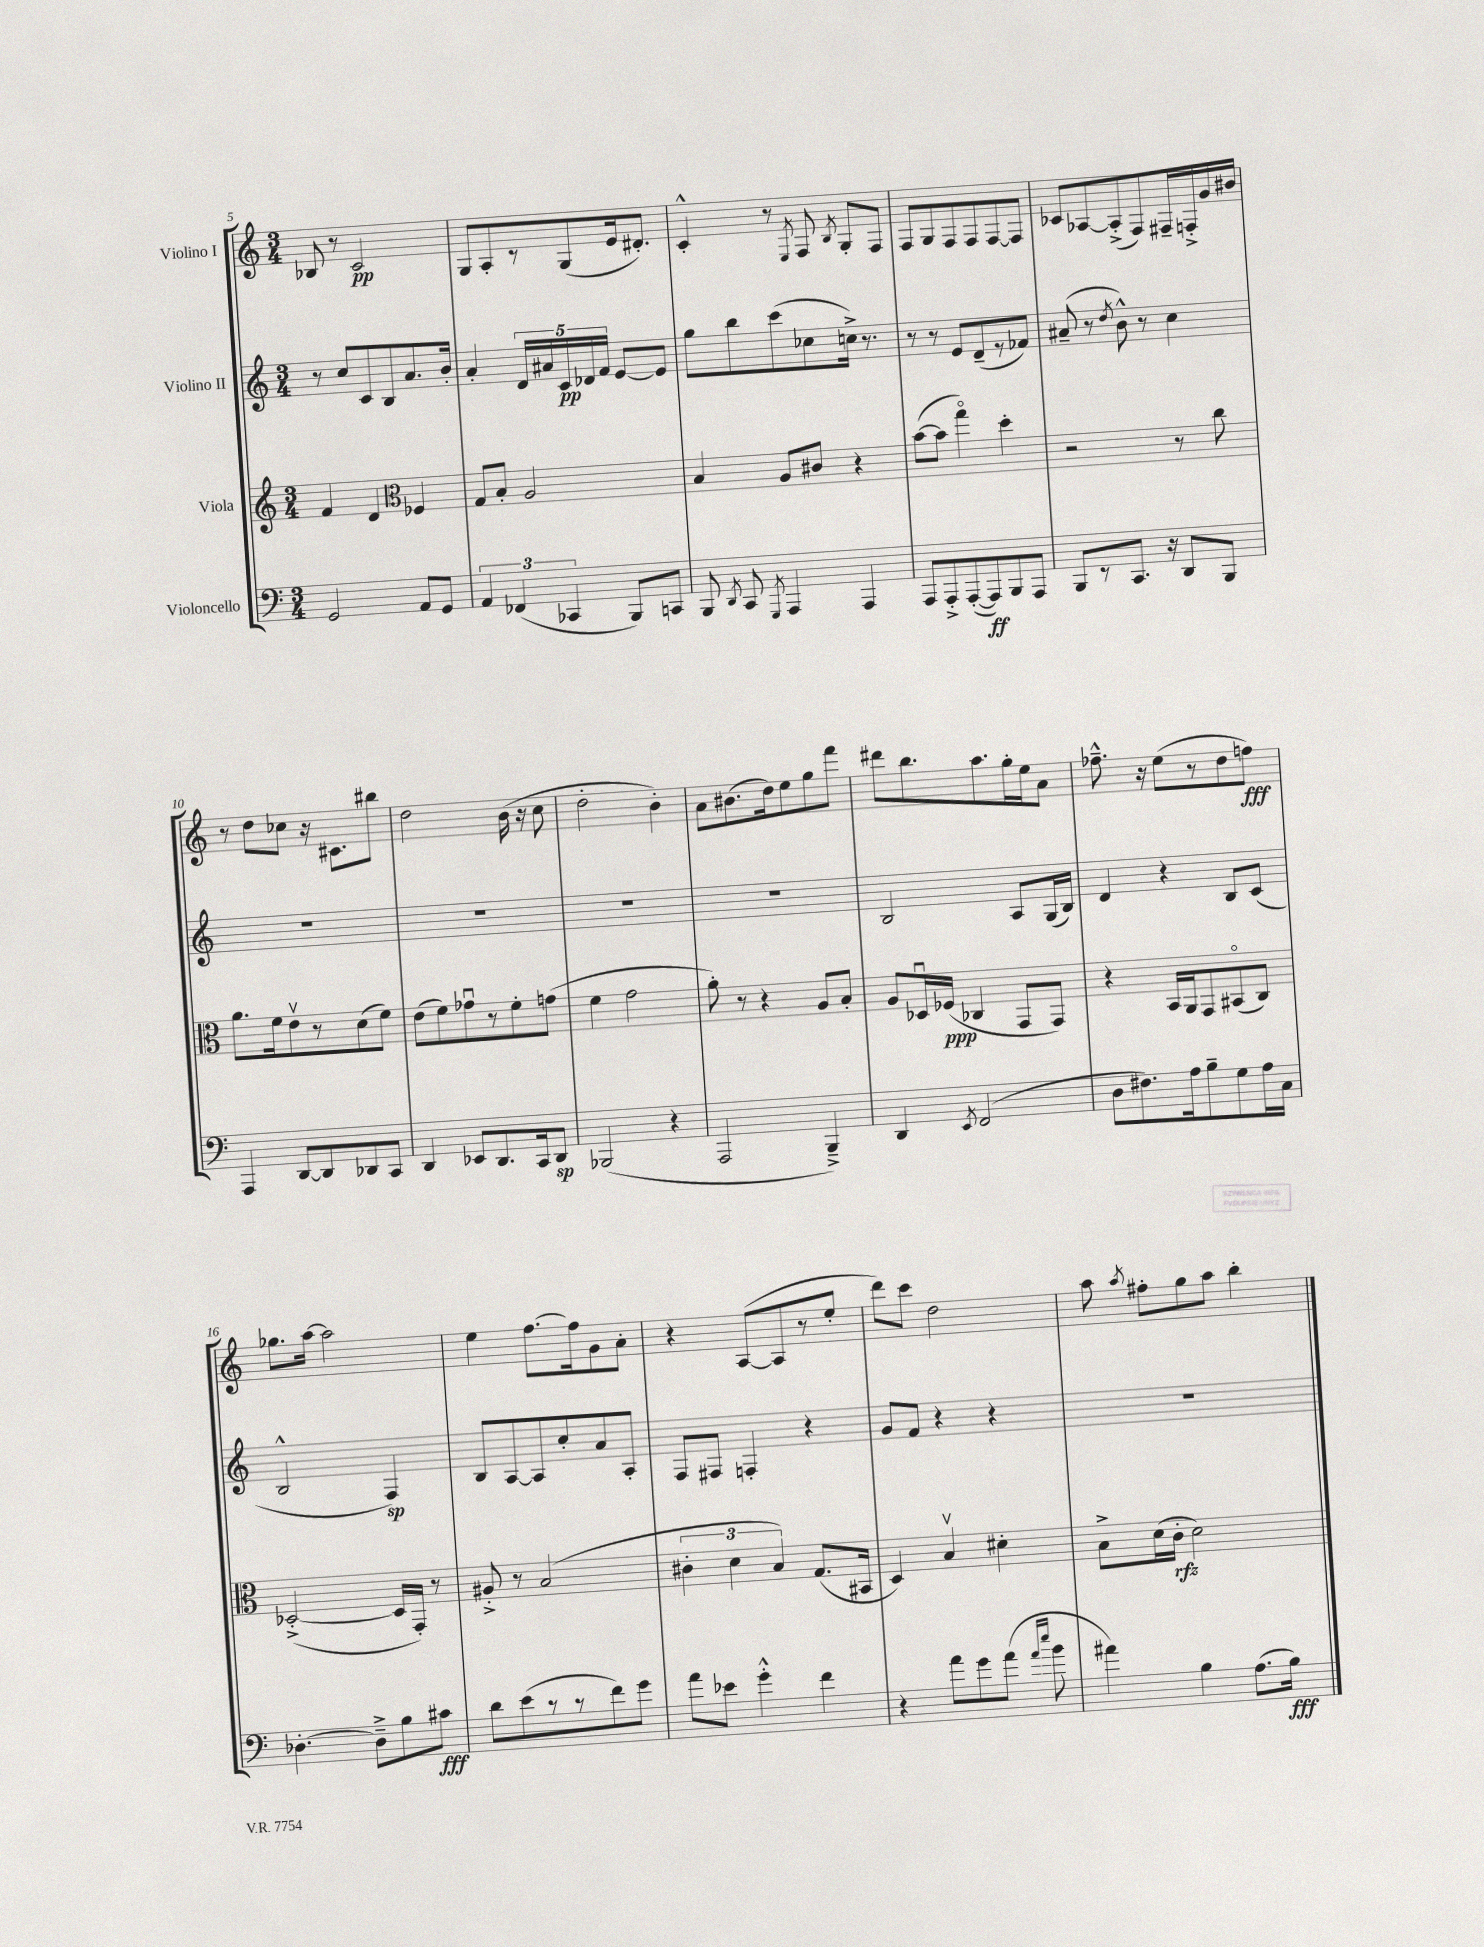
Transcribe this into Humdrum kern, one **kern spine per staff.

**kern	**kern	**kern	**kern
*staff4	*staff3	*staff2	*staff1
*clefF4	*clefG2	*clefG2	*clefG2
*k[]	*k[]	*k[]	*k[]
*M3/4	*M3/4	*M3/4	*M3/4
2GG/	4f/	8r	8B-/
.	.	8cc/L	8r
.	4d/	8c/	2c/
.	.	8B/	.
*	*clefC3	*	*
8AA/L	4F-/	8.a/	.
8GG/J	.	.	.
.	.	16b'/Jk	.
=	=	=	=
6AA/	8G/L	4a'/	8G/L
.	8B'/J	.	8A'/
(6FF-/	.	.	.
.	2A/	20d/LL	8r
.	.	20a#/	.
6CC-/	.	.	.
.	.	20c/	.
.	.	.	(8G/
.	.	20d-/	.
.	.	20f/JJ	.
8BBB/L)	.	[8e/L	16e/k
.	.	.	8.d#'/J)
8CC/J	.	8e/]J	.
=	=	=	=
8BBB/	4B/	8gg\L	4c'^^/
8qDD/	.	.	.
8CC/	.	8bb\	.
8qGGG/	.	.	.
4AAA/	8A/L	(8ccc\	8r
.	.	.	8qE/
.	8c#/J	8cc-\	8F/
.	.	.	8qB/
4AAA/	4r	16cc^\Jk)	8G'/L
.	.	8.r	.
.	.	.	8F/J
=	=	=	=
8AAA/L	([8b\L	8r	8F/L
8AAA'^/	8b\]J	8r	8G/
([8AAA'/	4ggo\)	8e/L	8F/
8AAA/])	.	(8d~/	8F/
8BBB/	4dd'\	8r	[8F/
8AAA/J	.	8f-/J)	8F/]J
=	=	=	=
8BBB/L	2r	(8a#~/	8c-/L
8r	.	8r	[8A-/
.	.	8qdd/	.
8.CC/J	.	8b^^\)	(8A-'^/]
.	.	8r	8F/)
16r	.	.	.
8DD/L	8r	4cc\	16F#~/L
.	.	.	16F'^/
8BBB/J	8cc\	.	16g/
.	.	.	16b#/JJ
=	=	=	=
4AAA/	8.a\L	2.r	8r
.	.	.	8dd\L
.	16f\k	.	.
[8DD/L	8ev\	.	8cc-\J
8DD/]	8r	.	16r
.	.	.	8.c#\L
8DD-/	(8d\	.	.
8CC/J	8f\J)	.	8bb#\J
=	=	=	=
4DD/	(8e\L	2.r	2dd\
.	8f\)	.	.
8EE-/L	8g-u\	.	.
8.DD/	8r	.	.
.	8f'\	.	(16b\
16CC/k	.	.	16r
8DD/J	(8g\J	.	8cc\
=	=	=	=
(2BBB-/	4f\	2.r	2dd'\
.	2g\	.	.
4r	.	.	4b'\)
=	=	=	=
2AAA/	8a'\)	2.r	8a\L
.	8r	.	(8.b#\
.	4r	.	.
.	.	.	16dd\k)
.	.	.	8ee\
4BBB~^/)	8A/L	.	8gg\
.	8B'/J	.	8fff\J
=	=	=	=
4DD/	8A/L	2B/	8ddd#\L
.	16D-u/L	.	8.bb\
.	(16F-/JJ	.	.
8qEE/	.	.	.
(2FF/	4C-/	.	.
.	.	.	8.aa\
.	8GG/L	8A/L	16gg'\L
.	.	.	16ee\J
.	8GG/J)	(16G/L	8a\J
.	.	16B/JJ)	.
=	=	=	=
8D\L	4r	4d/	8.ff-~^^\
8.F#\)	.	.	.
.	.	.	16r
.	16BB/LL	4r	(8ee\L
16A\k	16AA/J	.	.
8B~\	8GG/	.	8r
8G\	(8BB#o/	8B/L	8dd\
16A\L	8C/J)	(8c/J	8ff\J)
16C\JJ	.	.	.
=	=	=	=
[4.D-'\	([2D-'^/	2B^^/	8.gg-\L
.	.	.	[16aa\Jk
.	.	.	2aa\]
8D-~^\]L	.	.	.
8B\	16D-/]LL	4F/)	.
.	16GG'/JJ)	.	.
8c#\J	8r	.	.
=	=	=	=
8d\L	8A#'^/	8B/L	4ee\
(8e\	8r	[8A/	.
8r	(2B/	8A/]	[8.ff\L
8r	.	8cc'/	.
.	.	.	16ff\]k
8f\)	.	8a/	8g\
8g\J	.	8A'/J	8a'\J
=	=	=	=
8a\L	6c#'\	8F/L	4r
8e-\J	.	8F#/J	.
.	6d\	.	.
4g'^^\	.	4F'/	([8A/L
.	6B/)	.	.
.	.	.	8A/]
4f\	(8.G/L	4r	8r
.	.	.	8ee'/J
.	16BB#/Jk	.	.
=	=	=	=
4r	4D/)	8g/L	8ddd\L)
.	.	8f/J	8ccc\J
8a\L	4Bv/	4r	2dd\
8g\	.	.	.
(8a\J	4d#'\	4r	.
16qqa/LL	.	.	.
16qqee/JJ	.	.	.
8b\	.	.	.
=	=	=	=
4a#\)	8B^\L	2.r	8aa\
.	.	.	8qaa/
.	(16d\L	.	8ff#'\L
.	16c'\JJ	.	.
4B\	2d\)	.	8gg\
.	.	.	8aa\J
(8.A\L	.	.	4bb'\
16B\Jk)	.	.	.
==	==	==	==
*-	*-	*-	*-
